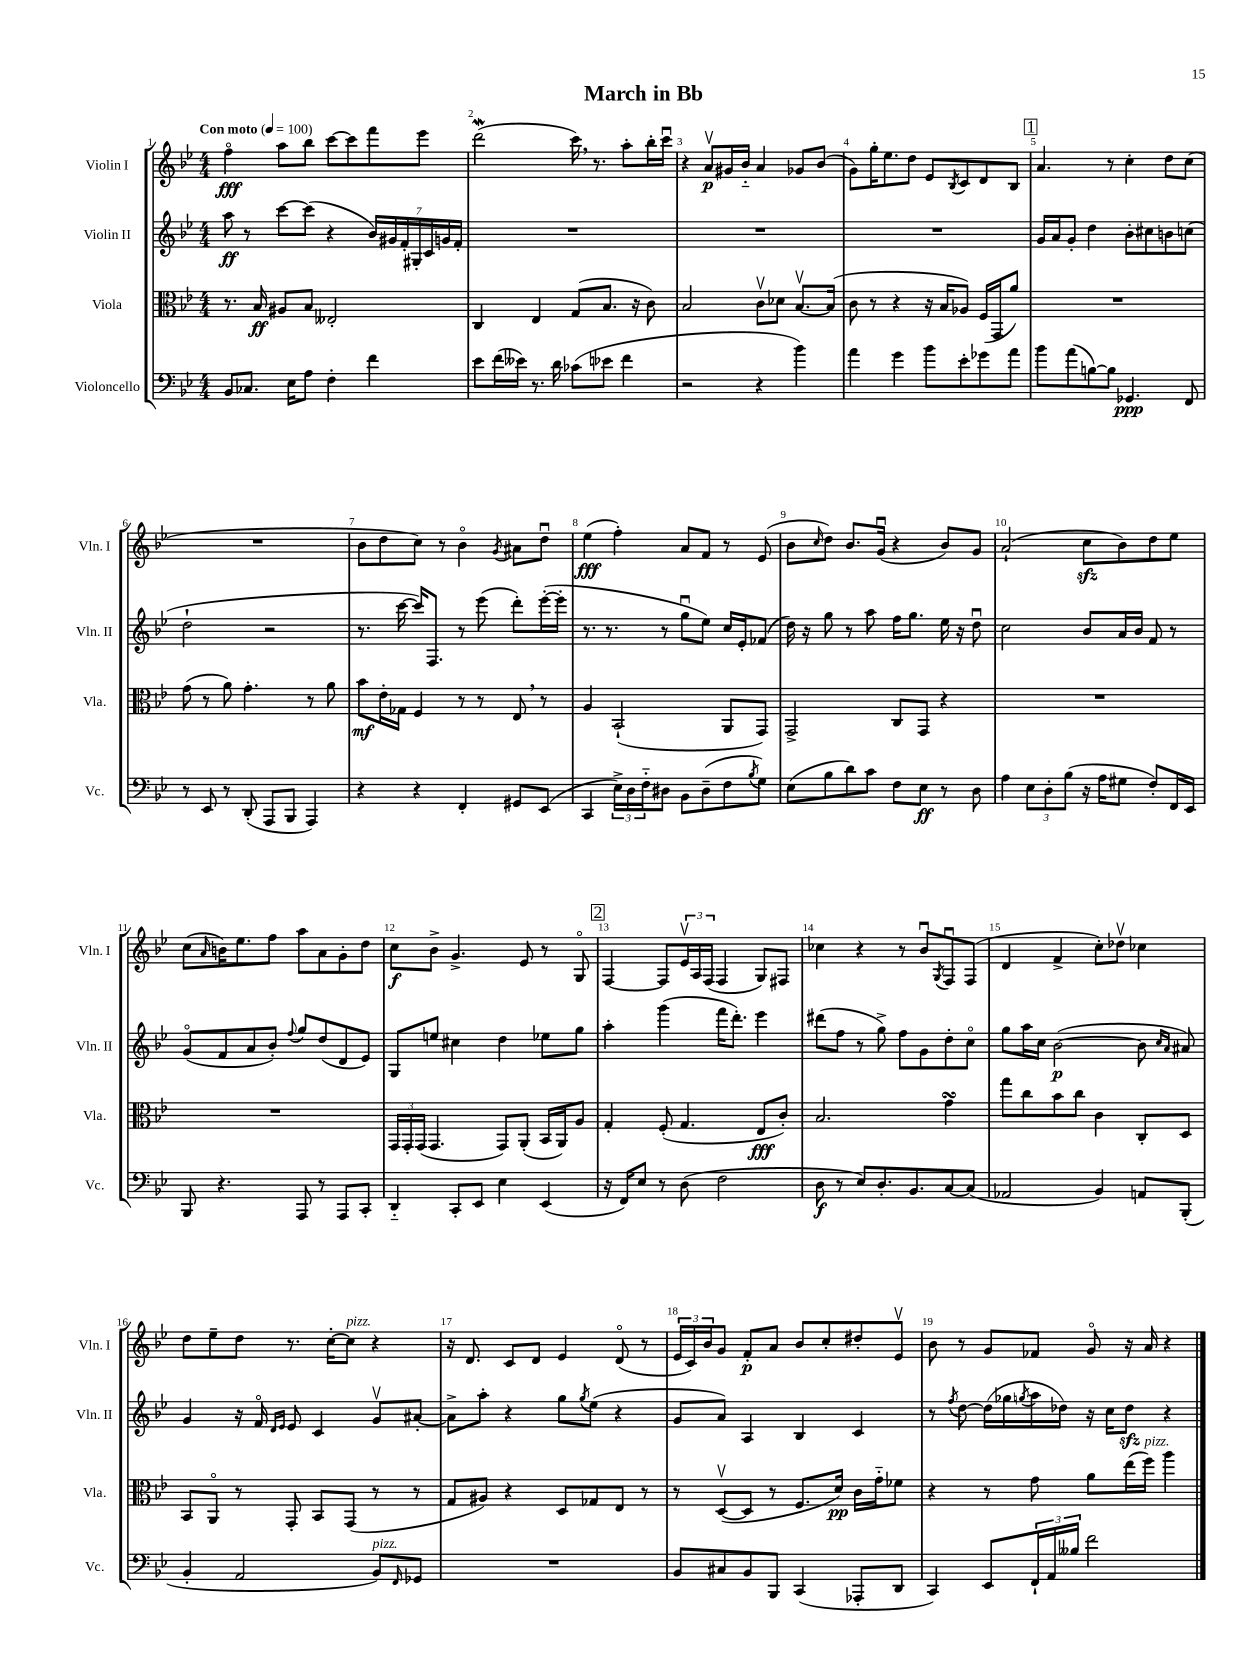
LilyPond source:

\header { title = "March in Bb" }
<<
\new StaffGroup <<
\new Staff = "s0" \with { instrumentName = "Violin I" shortInstrumentName = "Vln. I" } {
    \clef treble \key bes \major \numericTimeSignature \time 4/4 \tempo "Con moto" 4 = 100
    f''4\flageolet\fff a''8 bes''8 c'''8~ c'''8 f'''8 ees'''8 |
    d'''2\mordent( c'''16) \breathe r8. a''8-. bes''16-. c'''16\downbow |
    r4 a'8\upbow\p gis'16 bes'16-_ a'4 ges'8 bes'8( |
    g'8) g''16-. ees''8. d''8 ees'8 \acciaccatura { bes8 } c'8 d'8 bes8 |
    \mark \markup { \box "1" } a'4. r8 c''4-. d''8 c''8( |
    R1 |
    bes'8 d''8 c''8) r8 bes'4\flageolet \acciaccatura { g'8 } ais'8 d''8\downbow |
    ees''4\fff( f''4-.) a'8 f'8 r8 ees'8( |
    bes'8 \grace { c''16 } d''8) bes'8. g'16\downbow( r4 bes'8) g'8 |
    a'2-!( c''8\sfz bes'8) d''8 ees''8 |
    c''8( \grace { a'16 } b'16) ees''8. f''8 a''8 a'8 g'8-. d''8 |
    c''8\f bes'8-> g'4.-> ees'8 r8 g8\flageolet |
    \mark \markup { \box "2" } f4~ f8 \tuplet 3/2 { ees'16\upbow a16 f16( } f4 g8) fis8 |
    ces''4 r4 r8 bes'8\downbow \acciaccatura { g8 } f8\downbow f8( |
    d'4 f'4-> c''8-.) des''8\upbow ces''4 |
    d''8 ees''8-- d''8 r8. c''16~-. c''8^\markup { \italic "pizz." } r4 |
    r16 d'8. c'8 d'8 ees'4 d'8\flageolet( r8 |
    \tuplet 3/2 { ees'16 c'16) bes'16 } g'8 f'8-.\p a'8 bes'8 c''8-. dis''8-. ees'8\upbow |
    bes'8 r8 g'8 fes'8 g'8\flageolet r16 a'16 r4 \bar "|." |
}
\new Staff = "s1" \with { instrumentName = "Violin II" shortInstrumentName = "Vln. II" } {
    \clef treble \key bes \major \numericTimeSignature \time 4/4
    a''8\ff r8 c'''8~ c'''8( r4 \tuplet 7/4 { bes'16) gis'16 f'16-. gis16-. c'16 g'16 f'16-. } |
    R1 |
    R1 |
    R1 |
    \mark \markup { \box "1" } g'16 a'16 g'8-. d''4 bes'8-. cis''8 b'8 c''8( |
    d''2-! r2 |
    r8. c'''16~ c'''16) f8. r8 ees'''8( d'''8-.) ees'''16~-.( ees'''16-. |
    r8. r8. r8 g''8\downbow ees''8) c''16 ees'16-. fes'8( |
    d''16) r16 g''8 r8 a''8 f''16 g''8. ees''16 r16 d''8\downbow |
    c''2 bes'8 a'16 bes'16 f'8 r8 |
    g'8\flageolet( f'8 a'8 bes'8-.) \appoggiatura { f''8 } g''8 d''8( d'8 ees'8) |
    g8 e''8 cis''4 d''4 ees''8 g''8 |
    \mark \markup { \box "2" } a''4-. g'''4( f'''16 d'''8.-.) ees'''4 |
    dis'''8( f''8 r8 g''8->) f''8 g'8 d''8-. c''8\flageolet |
    g''8 a''16 c''16 bes'2~\p( bes'8 \grace { c''16 a'16 } ais'8) |
    g'4 r16 f'16\flageolet \grace { d'16 ees'16 } ees'8 c'4 g'8\upbow ais'8~-. |
    ais'8-> a''8-. r4 g''8 \acciaccatura { g''8 } ees''8( r4 |
    g'8 a'8) a4 bes4 c'4 |
    r8 \acciaccatura { f''8 } d''8~ d''16( ges''16 \acciaccatura { g''8 } a''16 des''16) r16 c''16 des''8\sfz r4 \bar "|." |
}
\new Staff = "s2" \with { instrumentName = "Viola" shortInstrumentName = "Vla." } {
    \clef alto \key bes \major \numericTimeSignature \time 4/4
    r8. bes16\ff ais8 bes8 eeses2-. |
    c4 ees4 g8( bes8. r16 c'8) |
    bes2 c'8\upbow des'8 bes8.~\upbow bes16( |
    c'8 r8 r4 r16 bes16 aes8) f16( g,16 a'8) |
    \mark \markup { \box "1" } R1 |
    g'8( r8 a'8) g'4.-. r8 a'8 |
    bes'8\mf ees'16-. ges16 f4 r8 r8 ees8 \breathe r8 |
    a4 bes,2-!( a,8 g,8) |
    g,2-> c8 g,8 r4 |
    R1 |
    R1 |
    \tuplet 3/2 { g,16 g,16-. g,16( } g,4. g,8) a,8-.( bes,16 a,16) a8 |
    \mark \markup { \box "2" } g4-. f8-.( g4. ees8\fff c'8-.) |
    bes2. g'4\turn |
    g''8 c''8 bes'8 c''8 c'4 c8-. d8 |
    bes,8 a,8\flageolet r8 g,8-. bes,8 g,8( r8 r8 |
    g8 ais8) r4 d8 ges8 ees8 r8 |
    r8 d8~\upbow( d8 r8 f8. d'16\pp) c'16 g'16-_ fes'8 |
    r4 r8 g'8 a'8 ees''16( f''16^\markup { \italic "pizz." }) a''4 \bar "|." |
}
\new Staff = "s3" \with { instrumentName = "Violoncello" shortInstrumentName = "Vc." } {
    \clef bass \key bes \major \numericTimeSignature \time 4/4
    bes,8 ces8. ees16 a8 f4-. f'4 |
    ees'8 f'16( eeses'16) r8. d'16 ces'8( ees'8 f'4 |
    r2 r4 bes'4) |
    a'4 g'4 bes'8 ees'8-. ges'8 a'8 |
    \mark \markup { \box "1" } bes'8 a'8( b8~) b8 ges,4.\ppp f,8 |
    r8 ees,8 r8 d,8-.( a,,8 bes,,8 a,,4) |
    r4 r4 f,4-. gis,8 ees,8( |
    c,4 \tuplet 3/2 { ees16->) d16 f16-_ } dis8 bes,8 dis8--( f8 \acciaccatura { bes8 } g8) |
    ees8( bes8 d'8) c'8 f8 ees8\ff r8 d8 |
    a4 \tuplet 3/2 { ees8 d8-. bes8( } r16 a16 gis8 f8-.) f,16 ees,16 |
    bes,,8 r4. a,,8 r8 a,,8 c,8-. |
    d,4-_ c,8-. ees,8 ees4 ees,4( |
    \mark \markup { \box "2" } r16 f,16) ees8 r8 d8( f2 |
    d8\f r8 ees8) d8.-. bes,8. c8~ c8( |
    aes,2 bes,4) a,8 bes,,8-.( |
    bes,4-. a,2 bes,8^\markup { \italic "pizz." }) \grace { f,16 } ges,8 |
    R1 |
    bes,8 cis8 bes,8 bes,,8 c,4( aes,,8-. d,8 |
    c,4) ees,8 \tuplet 3/2 { f,16-! a,16 beses16 } f'2 \bar "|." |
}
>>
>>
\layout { \context { \Score \override BarNumber.break-visibility = ##(#f #t #t) barNumberVisibility = #all-bar-numbers-visible } }
